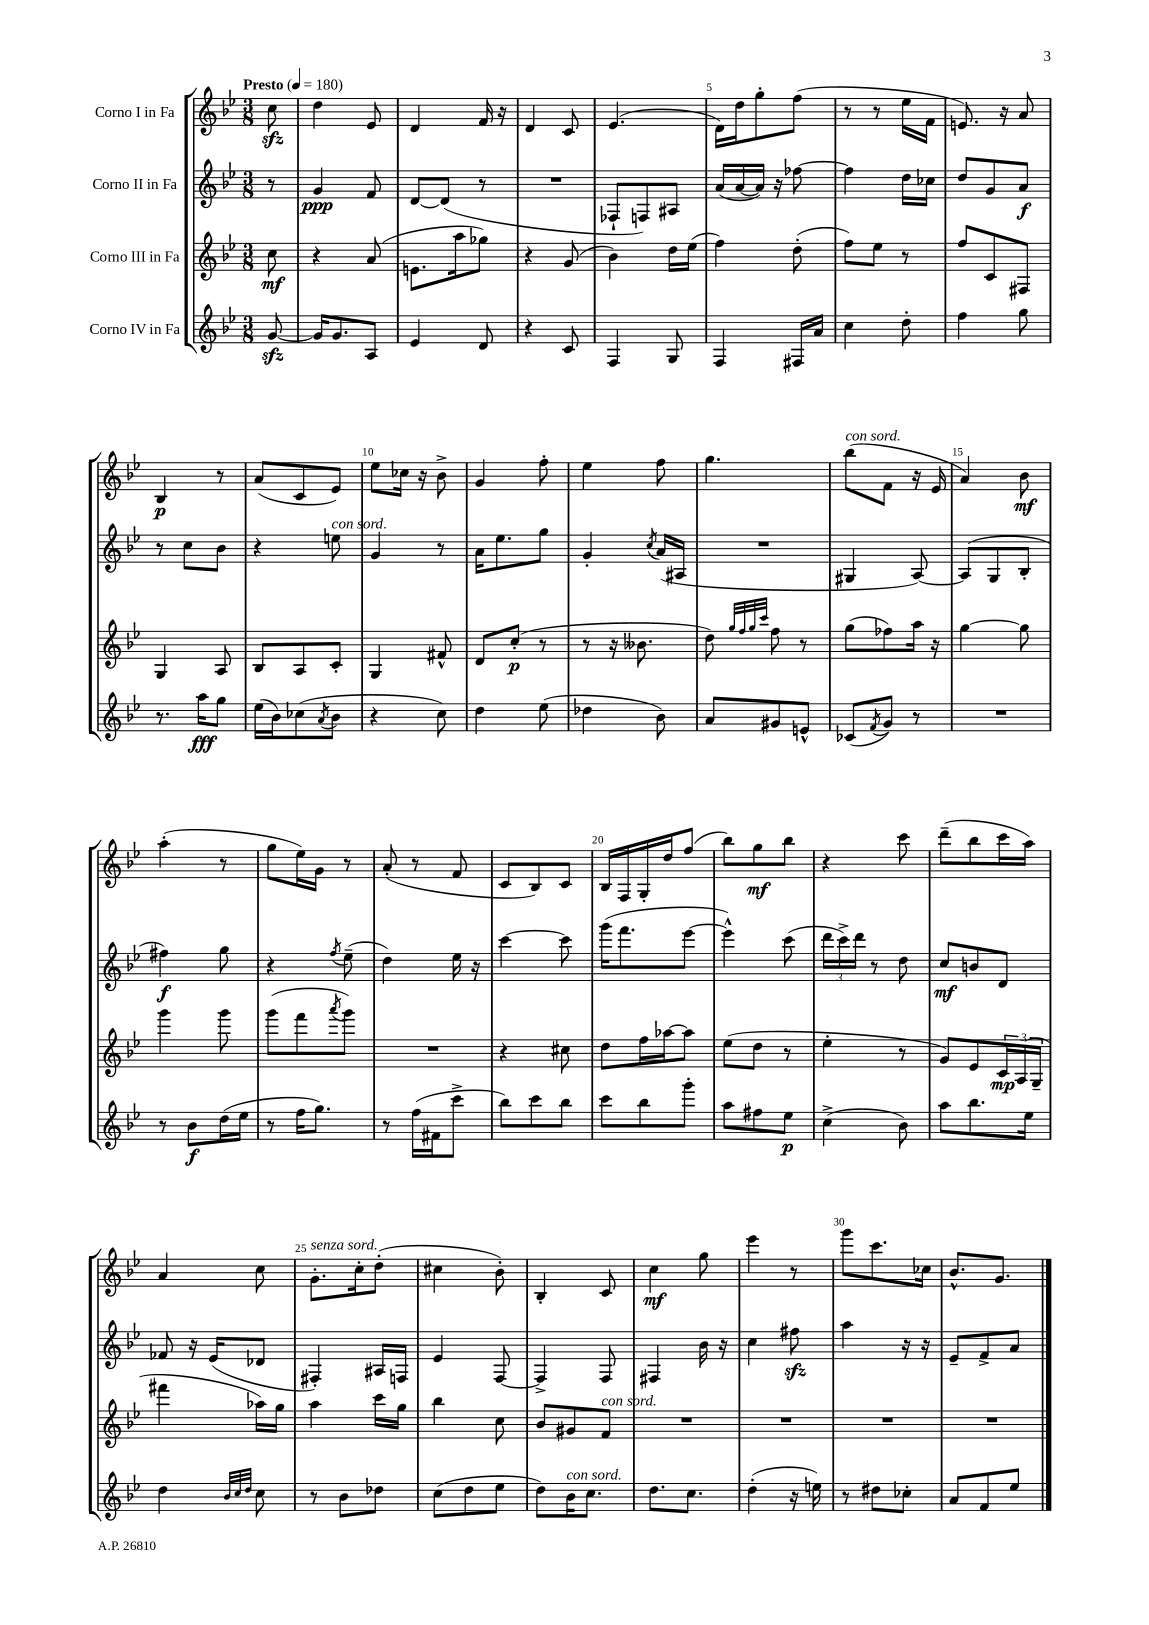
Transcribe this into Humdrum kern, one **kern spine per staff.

**kern	**kern	**kern	**kern
*staff4	*staff3	*staff2	*staff1
*clefG2	*clefG2	*clefG2	*clefG2
*k[b-e-]	*k[b-e-]	*k[b-e-]	*k[b-e-]
*M3/8	*M3/8	*M3/8	*M3/8
*MM180	*MM180	*MM180	*MM180
[8g	8cc	8r	8cc
=	=	=	=
16g]	4r	4g	4dd
8.g	.	.	.
8A	(8a	8f	8e-
=	=	=	=
4e-	8.e	[8d	4d
.	.	(8d]	.
.	16aa	.	.
8d	8gg-)	8r	16f
.	.	.	16r
=	=	=	=
4r	4r	4.r	4d
8c	(8g	.	8c
=	=	=	=
4F	4b-)	8F-`	(4.e-
.	.	8F)	.
8G	16dd	8A#	.
.	(16ee-	.	.
=	=	=	=
4F	4ff)	(16a	16d)
.	.	[16a	16dd
.	.	16a])	8gg'
.	.	16r	.
16F#	(8dd'	[8ff-	(8ff
16a	.	.	.
=	=	=	=
4cc	8ff)	4ff-]	8r
.	8ee-	.	8r
8dd'	8r	16dd	16ee-
.	.	16cc-	16f
=	=	=	=
4ff	8ff	8dd	8.e)
.	8c	8g	.
.	.	.	16r
8gg	8F#	8a	8a
=	=	=	=
8.r	4G	8r	4B-
.	.	8cc	.
16aa	.	.	.
8gg	8A	8b-	8r
=	=	=	=
(16ee-	8B-	4r	(8a
16b-)	.	.	.
(8cc-	8A	.	8c
8qa	.	.	.
8b-	8c'	8ee	8e-)
=	=	=	=
4r	4G	4g	8ee-
.	.	.	16cc-
.	.	.	16r
8cc)	8f#^^	8r	8b-^
=	=	=	=
4dd	8d	16a	4g
.	.	8.ee-	.
.	(8cc'	.	.
(8ee-	8r	8gg	8ff'
=	=	=	=
4dd-	8r	4g'	4ee-
.	16r	.	.
.	8.b--	.	.
.	.	8qcc	.
8b-)	.	(16a	8ff
.	.	16A#	.
=	=	=	=
8a	8dd)	4.r	4.gg
.	32qqgg	.	.
.	32qqff	.	.
.	32qqgg	.	.
.	32qqccc	.	.
8g#	8ff	.	.
8e^^	8r	.	.
=	=	=	=
(8c-	(8gg	4G#	(8bb-
8qf	.	.	.
8g)	8ff-)	.	8f
8r	16aa	[8A)	16r
.	16r	.	16e-
=	=	=	=
4.r	[4gg	(8A]	4a)
.	.	8G	.
.	8gg]	8B-'	8b-
=	=	=	=
8r	4ggg	4ff#)	(4aa'
8b-	.	.	.
(16dd	8ggg	8gg	8r
16ee-	.	.	.
=	=	=	=
8r	(8ggg	4r	8gg
16ff	8fff	.	16ee-)
8.gg)	.	.	16g
.	8qaaa	8qff	.
.	8ggg)	(8ee-~	8r
=	=	=	=
8r	4.r	4dd)	(8a'
(16ff	.	.	8r
16f#	.	.	.
8ccc^	.	16ee-	8f
.	.	16r	.
=	=	=	=
8bb-)	4r	[4ccc	8c
8ccc	.	.	8B-)
8bb-	8cc#	8ccc]	8c
=	=	=	=
8ccc	8dd	(16ggg	16B-
.	.	8.fff	16F
8bb-	16ff	.	16G'
.	[16aa-	.	16dd
8ggg'	8aa-]	[8eee-	(8ff
=	=	=	=
8aa	(8ee-	4eee-^^])	8bb-)
8ff#	8dd	.	8gg
8ee-	8r	(8ccc	8bb-
=	=	=	=
(4cc^	4ee-'	24ddd	4r
.	.	24ccc^)	.
.	.	24ddd	.
.	.	8r	.
8b-)	8r	8dd	8ccc
=	=	=	=
8aa	8g)	8cc	(8ddd~
8.bb-	8e-	8b	8bb-
.	24c	8d	16ccc
.	(24A	.	.
16ee-	.	.	16aa)
.	24G~	.	.
=	=	=	=
4dd	4fff#	8f-	4a
.	.	16r	.
.	.	(16e-	.
32qqb-	.	.	.
32qqcc	.	.	.
32qqdd	.	.	.
8cc	16aa-)	8d-	8cc
.	16gg	.	.
=	=	=	=
8r	4aa	4F#')	8.g'
8b-	.	.	.
.	.	.	16cc'
8dd-	16ccc	16A#	(8dd'
.	16gg	16F	.
=	=	=	=
(8cc	4bb-	4e-	4cc#
8dd	.	.	.
8ee-	8cc	[8F	8b-')
=	=	=	=
8dd)	8b-	4F^]	4B-'
16b-	8g#	.	.
8.cc	.	.	.
.	8f	8F	8c
=	=	=	=
8.dd	4.r	4F#	4cc
8.cc	.	.	.
.	.	16b-	8gg
.	.	16r	.
=	=	=	=
(4dd'	4.r	4cc	4eee-
16r	.	8ff#	8r
16ee)	.	.	.
=	=	=	=
8r	4.r	4aa	8ggg
8dd#	.	.	8.ccc
8cc-'	.	16r	.
.	.	16r	16cc-
=	=	=	=
8a	4.r	8e-~	8.b-^^
8f	.	8f^	.
.	.	.	8.g
8ee-	.	8a	.
==	==	==	==
*-	*-	*-	*-
